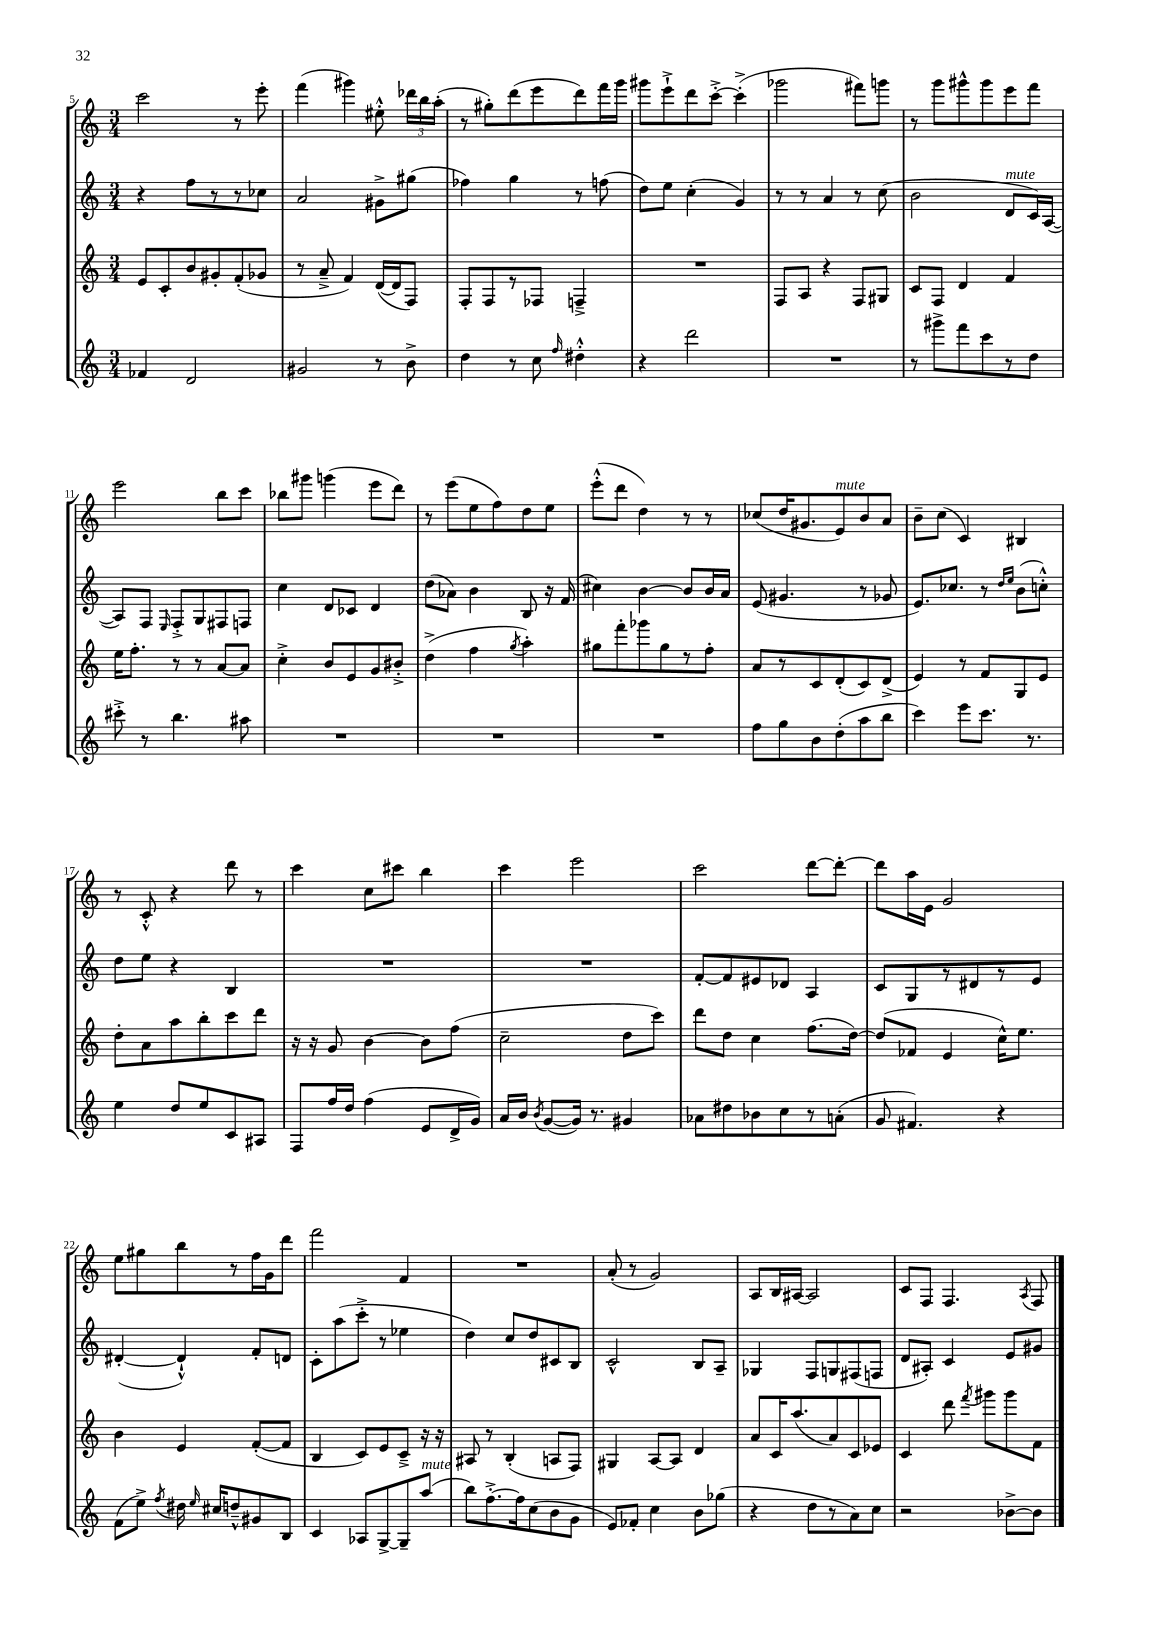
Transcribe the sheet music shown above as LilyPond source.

<<
\new StaffGroup <<
\new Staff = "s0" {
    \clef treble \key c \major \numericTimeSignature \time 3/4
    \autoBeamOff c'''2 r8 e'''8-. |
    f'''4( gis'''4) eis''8-.-^ \tuplet 3/2 { des'''16[ b''16 a''16]-.( } |
    r8 gis''8[-.) d'''8( e'''8 d'''8) f'''16 g'''16] |
    gis'''8[ e'''8-!-> d'''8 c'''8]~-.-> c'''4-.->( |
    ges'''2 fis'''8[) g'''8] |
    r8 g'''8[ gis'''8-^ gis'''8 e'''8 f'''8] |
    e'''2 b''8[ c'''8] |
    bes''8[ gis'''8] g'''4( e'''8[ d'''8]) |
    r8 e'''8[( e''8 f''8) d''8 e''8] |
    e'''8[-.-^( d'''8] d''4) r8 r8 |
    ces''8[( d''16 gis'8. e'8^\markup { \italic "mute" }) b'8 a'8] |
    b'8[-- c''8]( c'4) bis4 |
    r8 c'8-.-^ r4 d'''8 r8 |
    c'''4 c''8[ cis'''8] b''4 |
    c'''4 e'''2 |
    c'''2 d'''8[~ d'''8]~-. |
    d'''8[ a''16 e'16] g'2 |
    e''8[ gis''8 b''8 r8 f''16 g'16 d'''8] |
    f'''2 f'4 |
    R2. |
    a'8-.( r8 g'2) |
    a8[ b16 ais16]~ ais2 |
    c'8[ f8] f4. \acciaccatura { a8 } f8 \bar "|." |
}
\new Staff = "s1" {
    \clef treble \key c \major \numericTimeSignature \time 3/4
    \autoBeamOff r4 f''8[ r8 r8 ces''8] |
    a'2 gis'8[-> gis''8]( |
    fes''4) g''4 r8 f''8( |
    d''8[) e''8] c''4-.( g'4) |
    r8 r8 a'4 r8 c''8( |
    b'2 d'8[^\markup { \italic "mute" } c'16) a16]~( |
    a8[) f8] \grace { e16 } f8[-.-> g8 fis8 f8] |
    c''4 d'8[ ces'8] d'4 |
    d''8[( aes'8]) b'4 b8 r16 f'16( |
    cis''4) b'4~ b'8[ b'16 a'16] |
    e'8( gis'4. r8 ges'8 |
    e'8.[) ces''8.] r8 \grace { d''16[ e''16] } b'8[( c''8]-.-^) |
    d''8[ e''8] r4 b4 |
    R2. |
    R2. |
    f'8[~-. f'8 eis'8 des'8] a4 |
    c'8[ g8 r8 dis'8 r8 e'8] |
    dis'4~-.( dis'4-!-^) f'8[-. d'8] |
    c'8[-. a''8( c'''8]-.-> r8 ees''4 |
    d''4) c''8[ d''8 cis'8 b8] |
    c'2-^ b8[ a8]-- |
    ges4 f8[ g8 fis8( f8] |
    d'8[ ais8]-.) c'4 e'8[ gis'8] \bar "|." |
}
\new Staff = "s2" {
    \clef treble \key c \major \numericTimeSignature \time 3/4
    \autoBeamOff e'8[ c'8-. b'8 gis'8-. f'8-.( ges'8] |
    r8 a'8---> f'4) d'16[~( d'16 f8]) |
    f8[-. f8 r8 fes8] f4---> |
    R2. |
    f8[ a8] r4 f8[ gis8] |
    c'8[ f8] d'4 f'4 |
    e''16[ f''8.]-. r8 r8 a'8[~ a'8] |
    c''4-.-> b'8[ e'8 g'8 bis'8]-.-> |
    d''4->( f''4 \acciaccatura { g''8 } a''4-.) |
    gis''8[ f'''8-. ges'''8 gis''8 r8 f''8]-. |
    a'8[ r8 c'8 d'8-.( c'8) d'8]->( |
    e'4) r8 f'8[ g8 e'8] |
    d''8[-. a'8 a''8 b''8-. c'''8 d'''8] |
    r16 r16 g'8 b'4~ b'8[ f''8]( |
    c''2-- d''8[ c'''8]) |
    d'''8[ d''8] c''4 f''8.[( d''16]~) |
    d''8[( fes'8] e'4 c''16[-^) e''8.] |
    b'4 e'4 f'8[~-.( f'8] |
    b4 c'8[) e'8 c'8]---> r16 r16 |
    ais8 r8 b4-.( a8[ f8]) |
    gis4 a8[~ a8] d'4 |
    a'8[ c'16 a''8.( a'8) c'8 ees'8] |
    c'4 d'''8 \acciaccatura { f'''8 } gis'''8[ gis'''8 f'8] \bar "|." |
}
\new Staff = "s3" {
    \clef treble \key c \major \numericTimeSignature \time 3/4
    \autoBeamOff fes'4 d'2 |
    gis'2 r8 b'8-> |
    d''4 r8 c''8 \grace { f''16 } dis''4-.-^ |
    r4 d'''2 |
    R2. |
    r8 gis'''8[-> f'''8 c'''8 r8 d''8] |
    cis'''8-.-> r8 b''4. ais''8 |
    R2. |
    R2. |
    R2. |
    f''8[ g''8 b'8 d''8-.( a''8 b''8] |
    c'''4) e'''8[ c'''8.] r8. |
    e''4 d''8[ e''8 c'8 ais8] |
    f8[ f''16 d''16] f''4( e'8[ d'16-> g'16]) |
    a'16[ b'16] \acciaccatura { b'8 } g'8[~( g'16]) r8. gis'4 |
    aes'8[ dis''8 bes'8 c''8 r8 a'8]-.( |
    g'8 fis'4.) r4 |
    f'8[( e''8]->) \acciaccatura { f''8 } dis''16 \grace { e''16 } cis''16[ d''8---^ gis'8 b8] |
    c'4 aes8[ g8~-> g8-- a''8]^\markup { \italic "mute" }( |
    b''8[) f''8.~-.-> f''16 c''8( b'8 g'8] |
    e'8[) fes'8]-. c''4 b'8[ ges''8]( |
    r4 d''8[ r8 a'8) c''8] |
    r2 bes'8[~-> bes'8] \bar "|." |
}
>>
>>
\layout { \context { \Score currentBarNumber = #5 } }
